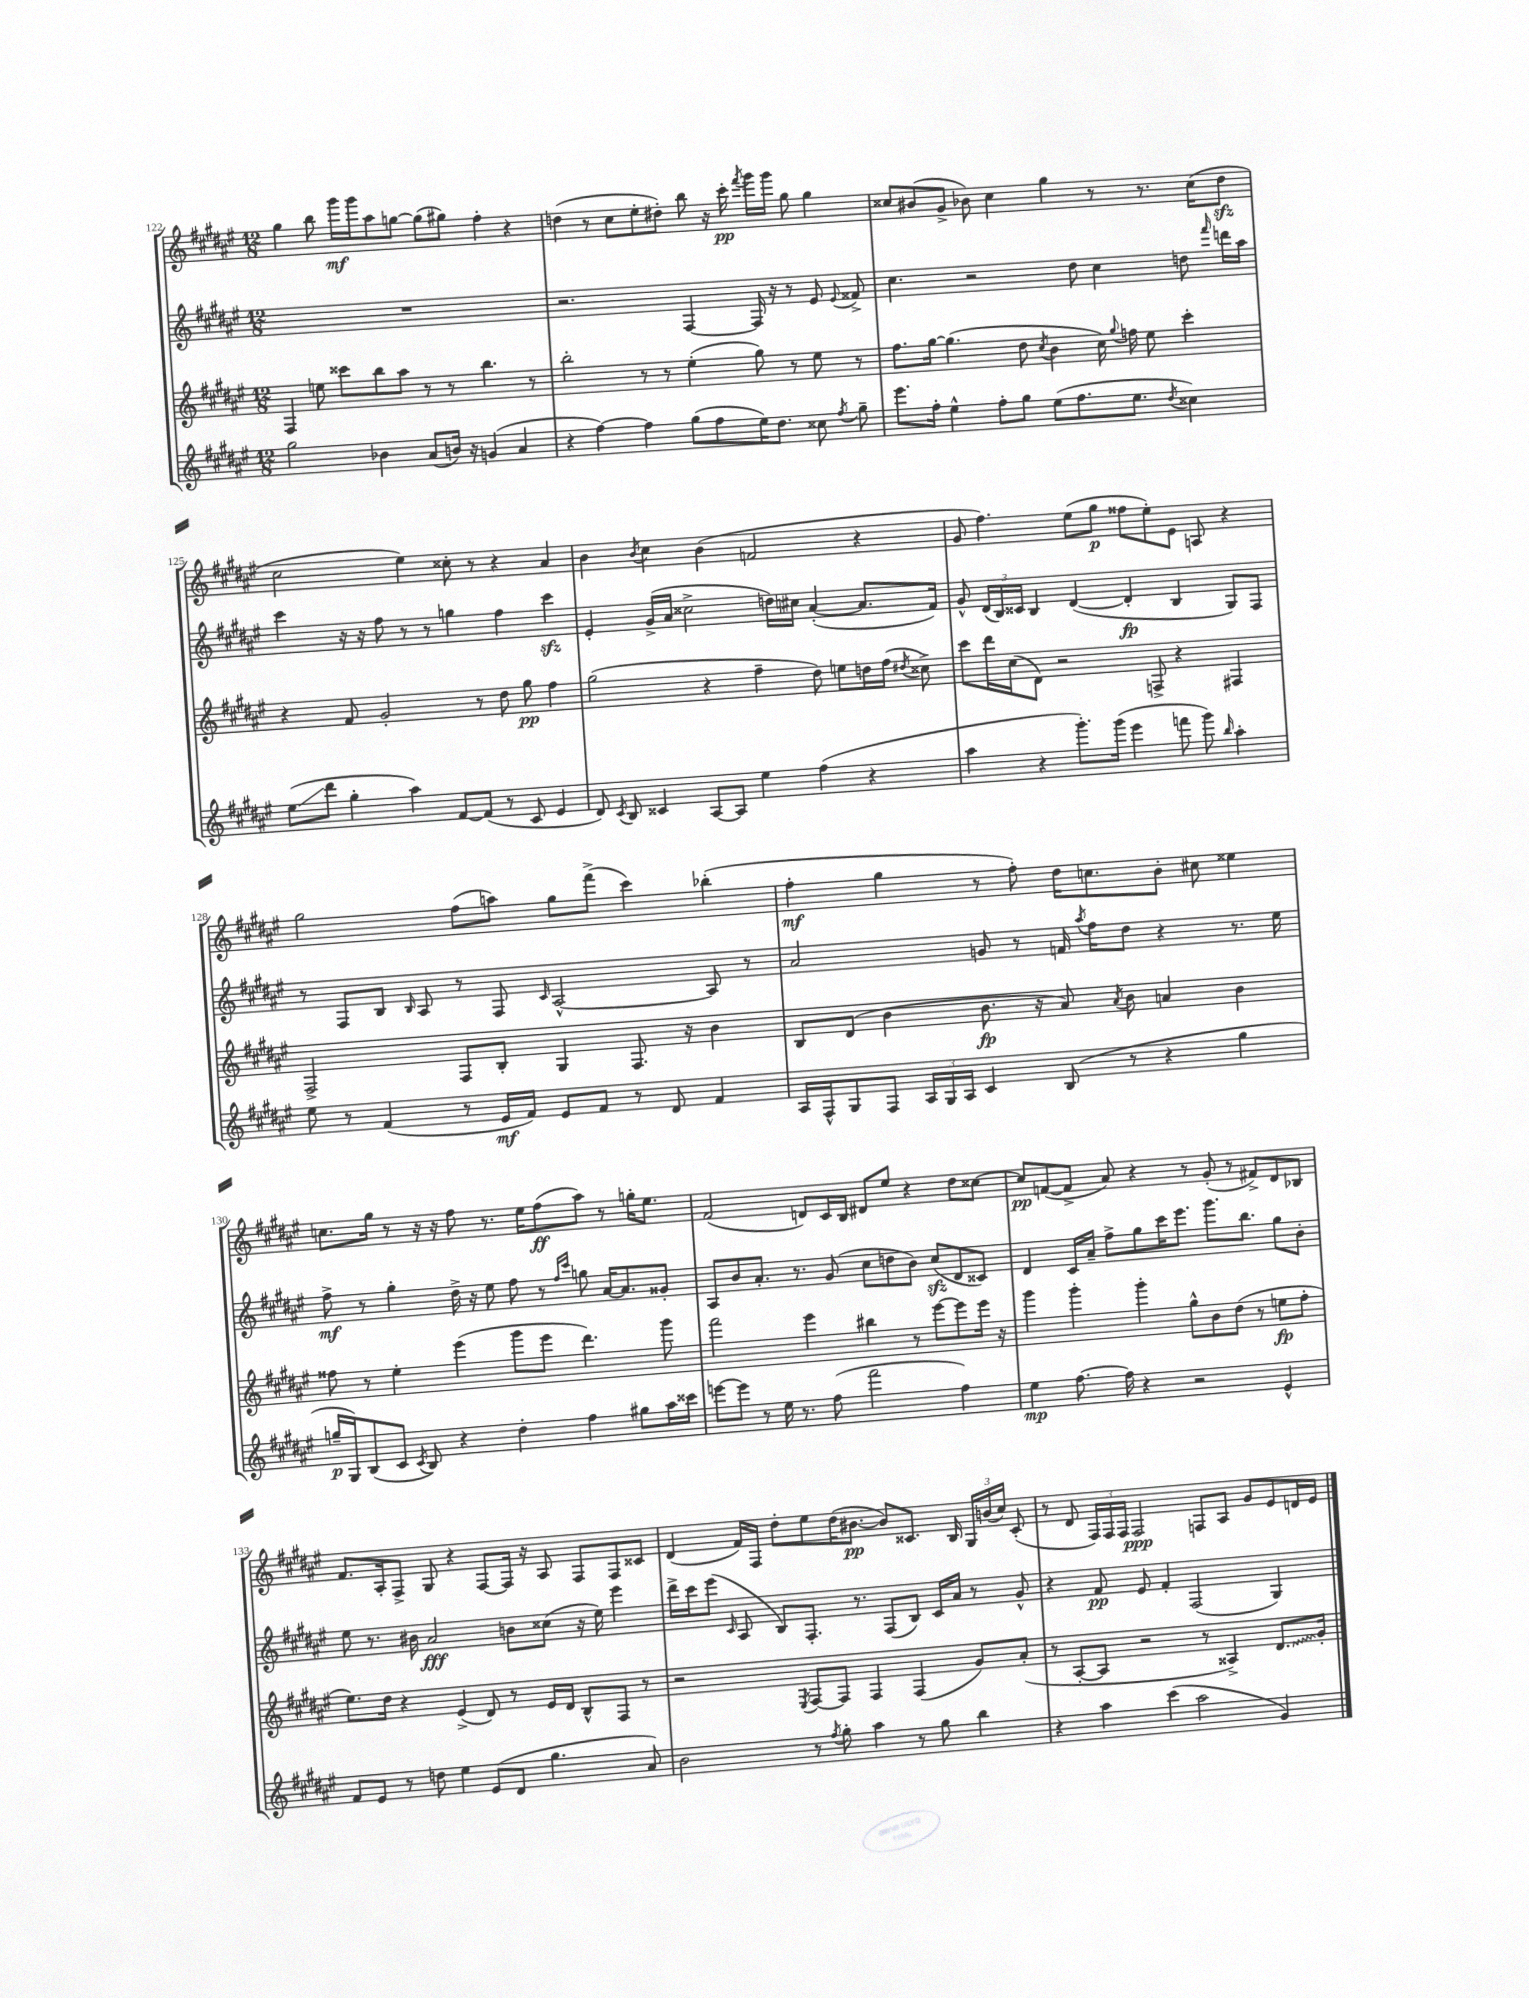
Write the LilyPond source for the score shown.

<<
\new StaffGroup <<
\new Staff = "s0" {
    \clef treble \key fis \major \numericTimeSignature \time 12/8
    \autoBeamOff gis''4 b''8 gis'''16[\mf gis'''16 ais''8 g''8]~ g''8[( gis''8]) fis''4-. r4 |
    d''4( r8 cis''8[ eis''8-. dis''8]-.) b''8 r16 cis'''16-.\pp \acciaccatura { fis'''8 } gis'''16[ gis'''16] gis''8 gis''4 |
    cisis''8[ bis'8( gis'8]-> bes'8) cisis''4 gis''4 r8 r8. cisis''16[( dis''8]\sfz |
    cis''2 eis''4) cisis''8-. r8 r4 ais'4 |
    b'4 \acciaccatura { b'8 } cis''4 b'4( f'2 r4 |
    gis'8 fis''4.) eis''8[( gis''8]\p fisis''8[ eis''8-.) eis'8] a8 r4 |
    gis''2 fis''8[( a''8]) gis''8[ fis'''8]->( cis'''4) bes''4-.( |
    fis''4-.\mf gis''4 r8 fis''8-.) dis''16[ c''8. b'8]-. cis''8 eisis''4 |
    c''8.[ gis''16] r8 r16 r16 fis''8 r8. eis''16[ fis''8\ff( ais''8]) r8 g''16[-. eis''8.] |
    fis'2( d'8[) cis'16 b16] dis'8[ eis''8] r4 dis''8[ cisis''8]~ |
    cisis''8[\pp f'8~( f'8]-> ais'8) r4 r8 gis'8-.( r8 fis'8[->) dis'8 bes8] |
    fis'8.[ ais16-. fis8]-> gis8 r4 fis8[~ fis16] r16 ais8 fis8[ fis8 cisis'8] |
    dis'4( fis'16[) fis16] dis''8[-. eis''8 dis''16( bis'8.]~\pp bis'8[) cisis'8.] b16 \tuplet 3/2 { gis16[ b'16( cis''16]) } cisis'8-.( |
    r8 dis'8 \tuplet 3/2 { fis16[) fis16 fis16] } fis2\ppp f8[ ais8] gis'8[ eis'8 d'16 eis'16] \bar "|." |
}
\new Staff = "s1" {
    \clef treble \key fis \major \numericTimeSignature \time 12/8
    \autoBeamOff R1. |
    r2. fis4~ fis16 r16 r8 eis'8 \appoggiatura { eis'8 } fisis'8-> |
    cis''4. r2 dis''8 cis''4 d''8 \grace { fis'''16 } d'''16[ ais''16] |
    cis'''4 r16 r16 fis''8 r8 r8 g''4 fis''4 cis'''4\sfz |
    eis'4-. gis'16[->( ais'16] cisis''2-> d''16[) cis''16] ais'4~-.( ais'8.[ fis'16]) |
    gis'8-^ \tuplet 3/2 { dis'16[( b16) cisis'16] } b4 dis'4~( dis'4-.\fp b4 gis8[) fis8] |
    r8 fis8[ b8] \grace { b16 } ais8 r8 fis8 \grace { cis'16 } ais2~-^ ais8 r8 |
    ais'2 g'8 r8 f'16 \acciaccatura { ais''8 } fis''16[ dis''8] r4 r8. eis''16 |
    fis''8->\mf r8 gis''4-. dis''16-> r16 eis''8 fis''8 r8 \grace { fis''16[ cis'''16] } g''8 ais'16[~ ais'8. gisis'8]-. |
    ais8[ b'8 ais'8.]-. r8. gis'8( cis''8[ d''8 b'8]) cis''8[\sfz( dis'8 cisis'8]) |
    dis'4 cis'16[ ais'16]-- fis''8[-> gis''8 cis'''16 eis'''8.] gis'''8.[ b''8.] gis''8[ b'8]-. |
    eis''8 r8. bis'16 ais'2\fff b'8[ cisis''8]( r16 eis''16) eis'''4 |
    dis'''16[-> cis'''16 eis'''8]( \grace { cis'16 } ais8 b8[) fis8.]-. r8. fis8[( b8]) cis'16[ ais'16] r8 gis'8-^ |
    r4 fis'8\pp eis'8 fis'4-. fis2( gis4) \bar "|." |
}
\new Staff = "s2" {
    \clef treble \key fis \major \numericTimeSignature \time 12/8
    \autoBeamOff fis4 e''8 cisis'''8[ b''8 ais''8] r8 r8 b''4. r8 |
    b''2-. r8 r8 eis''4-.( gis''8) r8 eis''8 r8 |
    fis''8.[ gis''16]~ gis''4.( dis''8 \acciaccatura { cis''8 } b'4 cis''16) \appoggiatura { gis''8 } f''16 eis''8 cis'''4-. |
    r4 fis'8 gis'2-. r8 dis''8 gis''8\pp fis''4 |
    gis''2( r4 fis''4-- dis''8) e''8[ d''16 fis''16]( \acciaccatura { dis''8 } cisis''8->) |
    cis'''8[ dis'''16 cis''16( dis'8]) r2 f8-> r4 fis4 |
    fis2-> fis8[ b8]-. gis4 fis8. r16 b'4 |
    b8[ dis'8]( b'4 b'8.\fp r16 ais'8) \acciaccatura { ais'8 } b'8 a'4 b'4 |
    fisis''8 r8 eis''4-. eis'''4( gis'''8[ eis'''8] dis'''4.) gis'''8 |
    fis'''2 eis'''4 bis''4 r8 eis'''8[~ eis'''8 eis'''16] r16 |
    gis'''4 gis'''4-. gis'''4-. gis''8[-^ b'8 dis''8]( r8 e''8[\fp fis''8]-. |
    eis''8.[) dis''16] r4 eis'4->( dis'8) r8 eis'16[ dis'16] b8[-^ fis8] r8 |
    r2 \acciaccatura { eis8 } fis8[~ fis8] fis4 fis4( gis'8[) ais'8]-.( |
    r8 ais8[~-. ais8] r2 r8 aisis4->) \once \override Glissando.style = #'zigzag dis'8.[\glissando gis'16]-. \bar "|." |
}
\new Staff = "s3" {
    \clef treble \key fis \major \numericTimeSignature \time 12/8
    \autoBeamOff gis''2 bes'4 ais'8[( b'16]) r16 g'4( ais'4 |
    r4 fis''4~) fis''4 gis''8[( fis''8 eis''16) dis''8.] cisis''8 \acciaccatura { fis''8 } gis''8-- |
    eis'''8.[ fis''16]-. eis''4-^ fis''8[-. gis''8] eis''8[( fis''8. eis''8.] \acciaccatura { dis''8 } cisis''4) |
    eis''8[\glissando( dis'''8] gis''4-. ais''4) fis'8[~ fis'8]( r8 cis'8 eis'4 |
    dis'8) \acciaccatura { cis'8 } b8 cisis'4 ais8[~ ais8] eis''4 fis''4( r4 |
    ais''4 r4 gis'''8.[-.) gis'''16]( eis'''4 f'''8 gis'''8) \grace { b''16 } ais''4-. |
    eis''8 r8 fis'4( r8 eis'16[\mf fis'16]) eis'8[ fis'8] r8 dis'8 fis'4 |
    ais16[ fis16-^ gis8 fis8] \tuplet 3/2 { ais16[ gis16 ais16] } cis'4 b8( r8 r4 gis''4 |
    g''16[--\p gis16) b8( cis'8] \acciaccatura { cis'8 } b8) r4 dis''4-. fis''4 gis''8[ ais''16 cisis'''16] |
    e'''8[~ e'''8] r8 eis''16 r8. fis''8( fis'''2 fis''4) |
    eis''4\mp fis''8.~ fis''16 r4 r2 eis'4-^ |
    fis'8[ eis'8] r8 d''8 eis''4 eis'8[( dis'8] gis''4. ais'8) |
    b'2 r8 \acciaccatura { fis''8 } gis''8-. ais''4 r8 gis''8 b''4 |
    r4 ais''4 cis'''4( ais''2 gis'4) \bar "|." |
}
>>
>>
\layout { \context { \Score currentBarNumber = #122 } }
